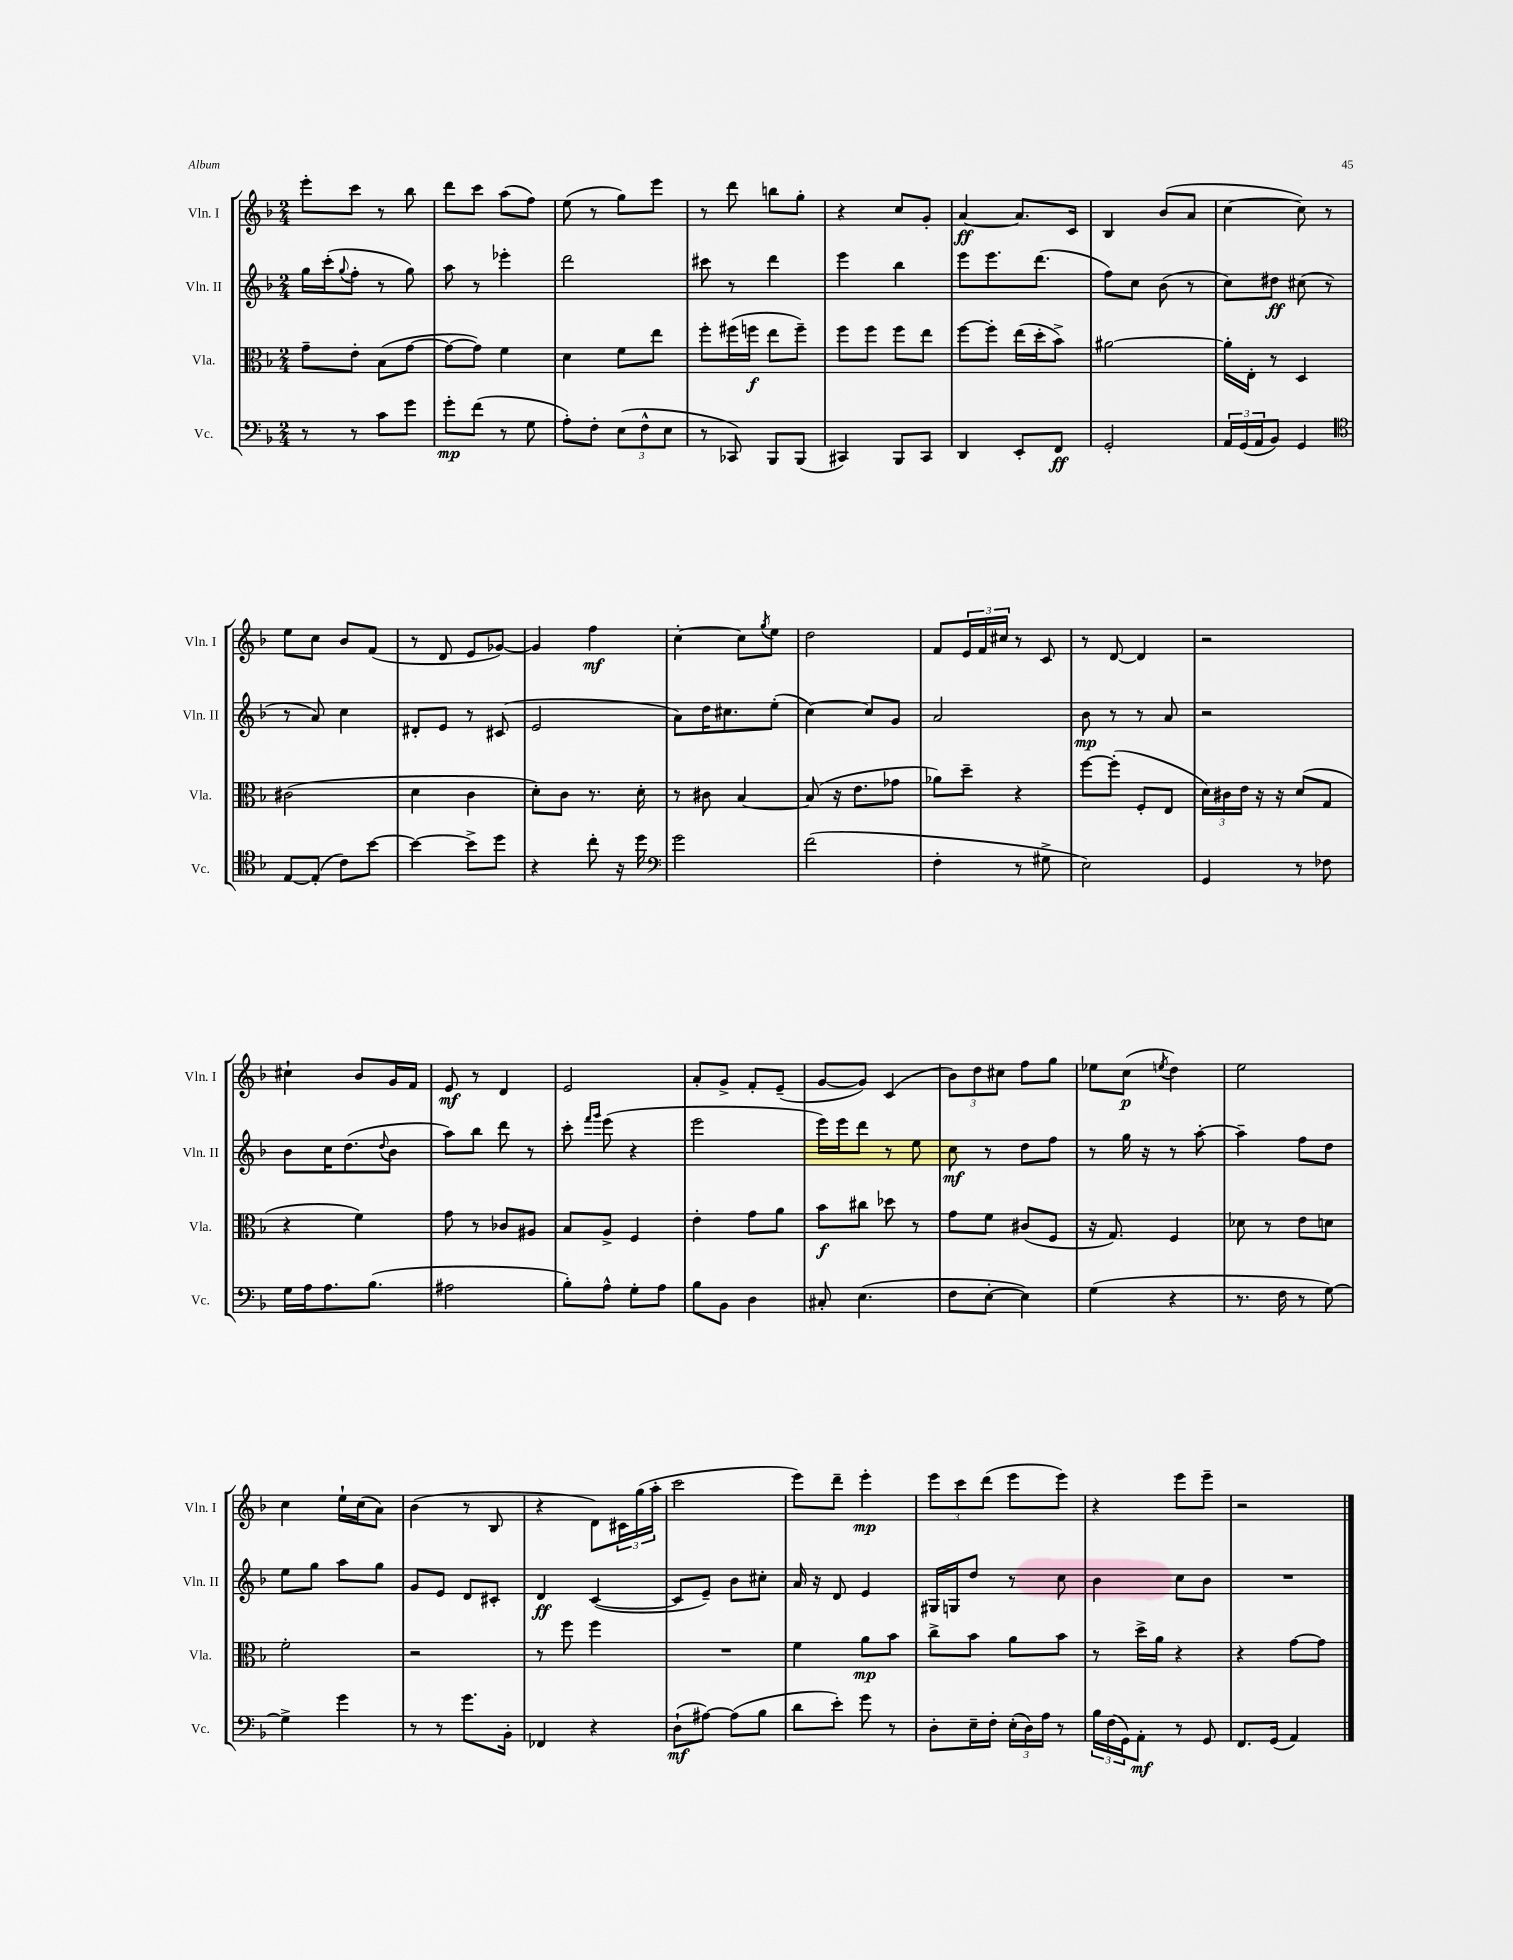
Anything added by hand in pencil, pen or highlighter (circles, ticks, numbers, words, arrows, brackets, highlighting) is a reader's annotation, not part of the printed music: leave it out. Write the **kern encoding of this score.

**kern	**kern	**kern	**kern
*staff4	*staff3	*staff2	*staff1
*clefF4	*clefC3	*clefG2	*clefG2
*k[b-]	*k[b-]	*k[b-]	*k[b-]
*M2/4	*M2/4	*M2/4	*M2/4
8r	8g~\L	16gg\LL	8eee'\L
.	.	(16ccc'\J	.
.	.	8qqgg/	.
8r	8e'\J	8ff'\J	8ccc\J
8c\L	(8B-\L	8r	8r
8g\J	[8g\J	8gg\)	8bb-\
=	=	=	=
8g'\L	8g\_L	8aa\	8ddd\L
(8f\J	8g\]J)	8r	8ccc\J
8r	4f\	4eee-'\	(8aa\L
8G\	.	.	8ff\J)
=	=	=	=
8A'\L)	4d\	2ddd\	(8ee\
8F'\J	.	.	8r
(12E\L	8f\L	.	8gg\L)
12F^^\	.	.	.
.	8ee\J	.	8eee\J
12E\J	.	.	.
=	=	=	=
8r	8ff'\L	8ccc#\	8r
8CC-/)	(16ff#\L	8r	8ddd\
.	16ff\JJ	.	.
8BBB-/L	8ee\L	4ddd\	8bb\L
(8BBB-/J	8ff~\J)	.	8gg'\J
=	=	=	=
4CC#/)	8ff\L	4eee\	4r
.	8ff\J	.	.
8BBB-/L	8ff\L	4bb-\	8cc/L
8CC#/J	8ee\J	.	8g'/J
=	=	=	=
4DD/	[8ff\L	8eee\L	[4a/
.	8ff'\]J	8.eee\	.
8EE'/L	(16ee\LL	.	8.a/]L
.	16dd'\J	(8.ddd\J	.
8FF/J	8b-^\J)	.	.
.	.	.	16c/Jk
=	=	=	=
2GG'/	[2a#\	8ff\L)	4B-/
.	.	8cc\J	.
.	.	(8b-\	(8b-/L
.	.	8r	8a/J
=	=	=	=
24AA/LL	16a#'\]LL	8cc\L)	[4cc\
(24GG/	.	.	.
.	16E'\JJ	.	.
24AA/J	.	.	.
8BB-/J)	8r	8dd#\J	.
4GG/	4D/	(8cc#\	8cc\])
.	.	8r	8r
=	=	=	=
*clefC4	*	*	*
[8E/L	(2c#\	8r	8ee\L
(8E'/]J	.	8a/)	8cc\J
8c\L)	.	4cc\	8b-/L
[8b-\J	.	.	(8f/J
=	=	=	=
4b-\_	4d\	8d#'/L	8r
.	.	8e/J	8d/
8b-^\]L	4c\	8r	8e/L
8dd\J	.	(8c#/	[8g-/J)
=	=	=	=
4r	8d'\L)	2e/	4g-/]
.	8c\J	.	.
8cc'\	8.r	.	4ff\
16r	.	.	.
16dd\	16d'\	.	.
=	=	=	=
*clefF4	*	*	*
2g\	8r	8a\L)	[4cc'\
.	8c#\	16dd\K	.
.	.	8.cc#\	.
.	[4B-/	.	8cc\]L
.	.	.	8qgg/
.	.	(8ee'\J	8ee\J
=	=	=	=
(2f\	(8B-/]	[4cc\)	2dd\
.	16r	.	.
.	8.e\L	.	.
.	.	8cc/]L	.
.	8g-\J	8g/J	.
=	=	=	=
4F'\	8a-\L)	2a/	8f/L
.	8dd~\J	.	24e/L
.	.	.	24f/
.	.	.	24cc#/JJ
8r	4r	.	8r
8G#^\	.	.	8c/
=	=	=	=
2E\)	[8ff\L	8b-\	8r
.	(8ff'\]J	8r	[8d/
.	8F'/L	8r	4d/]
.	8E/J	8a/	.
=	=	=	=
4GG/	24d\LL)	2r	2r
.	24c#\	.	.
.	24e\JJ	.	.
.	16r	.	.
.	16r	.	.
8r	(8d/L	.	.
8F-\	8G/J	.	.
=	=	=	=
16G\LL	4r	8b-\L	4cc#`\
16A\J	.	.	.
8.A\	.	16cc\K	.
.	.	(8.dd\	.
.	4f\)	.	8b-/L
(8.B-\J	.	.	.
.	.	8qqdd/	.
.	.	8b-\J	16g/L
.	.	.	16f/JJ
=	=	=	=
2A#\	8g\	8aa\L)	8e/
.	8r	8bb-\J	8r
.	8c-/L	8ddd\	4d/
.	8A#/J	8r	.
=	=	=	=
8B-'\L)	8B-/L	8ccc'\	2e/
.	.	16qqfff/LL	.
.	.	16qqggg/JJ	.
8A^^\J	8A^/J	(8eee\	.
8G'\L	4F/	4r	.
8A\J	.	.	.
=	=	=	=
8B-\L	4e'\	2eee\	8a'/L
8BB-\J	.	.	8g^/J
4D\	8g\L	.	8f'/L
.	8a\J	.	(8e~/J
=	=	=	=
8C#'/	8b-\L	16eee\LL)	[8g/L
.	.	16eee\J	.
(4.E\	8cc#\J	8ddd\J	8g/]J)
.	8dd-\	8r	(4c/
.	8r	8ee\	.
=	=	=	=
8F\L	8g\L	8cc\	12b-\L)
.	.	.	12dd\
[8E'\J	8f\J	8r	.
.	.	.	12cc#\J
4E\])	(8c#/L	8dd\L	8ff\L
.	8F/J	8ff\J	8gg\J
=	=	=	=
(4G\	16r	8r	8ee-\L
.	8.G/)	.	.
.	.	16gg\	(8cc\J
.	.	16r	.
.	.	.	8qee/
4r	4F/	8r	4dd\)
.	.	[8aa'\	.
=	=	=	=
8.r	8d-\	4aa~\]	2ee\
.	8r	.	.
16F\	.	.	.
8r	8e\L	8ff\L	.
[8G\)	8d\J	8dd\J	.
=	=	=	=
4G^\]	2f'\	8ee\L	4cc\
.	.	8gg\J	.
4g\	.	8aa\L	16ee`\LL
.	.	.	(16cc\J
.	.	8gg\J	8a\J)
=	=	=	=
8r	2r	8g/L	(4b-\
8r	.	8e/J	.
8.g\L	.	8d/L	8r
.	.	8c#'/J	8B-/
16BB-'\Jk	.	.	.
=	=	=	=
4FF-/	8r	4d/	4r
.	8ff\	.	.
4r	4ff\	([4c/	8d\L)
.	.	.	24c#\L
.	.	.	(24gg\
.	.	.	24aa'\JJ
=	=	=	=
(8D`\L	2r	8c/]L	2ccc\
[8A#\J)	.	8e~/J)	.
(8A#\]L	.	8b-\L	.
8B-\J	.	8cc#'\J	.
=	=	=	=
8d\L	4f\	16a/	8eee\L)
.	.	16r	.
8e'\J)	.	8d/	8ddd~\J
8g\	8a\L	4e/	4eee'\
8r	8b-\J	.	.
=	=	=	=
8D'\L	8cc^\L	16G#/LL	12eee\L
.	.	16G/J	.
.	.	.	12ccc\
16E~\L	8b-\J	8dd/J	.
.	.	.	(12ddd\J
16F'\JJ	.	.	.
(24E'\LL	8a\L	8r	8eee\L
24D\)	.	.	.
24A\JJ	.	.	.
8r	8b-\J	8cc\	8eee\J)
=	=	=	=
24B-\LL	8r	4b-\	4r
(24F\	.	.	.
24GG\J)	.	.	.
8AA'\J	16dd^\LL	.	.
.	16a\JJ	.	.
8r	4r	8cc\L	8eee\L
8GG/	.	8b-\J	8eee~\J
=	=	=	=
8.FF/L	4r	2r	2r
(16GG/Jk	.	.	.
4AA/)	[8g\L	.	.
.	8g\]J	.	.
==	==	==	==
*-	*-	*-	*-
